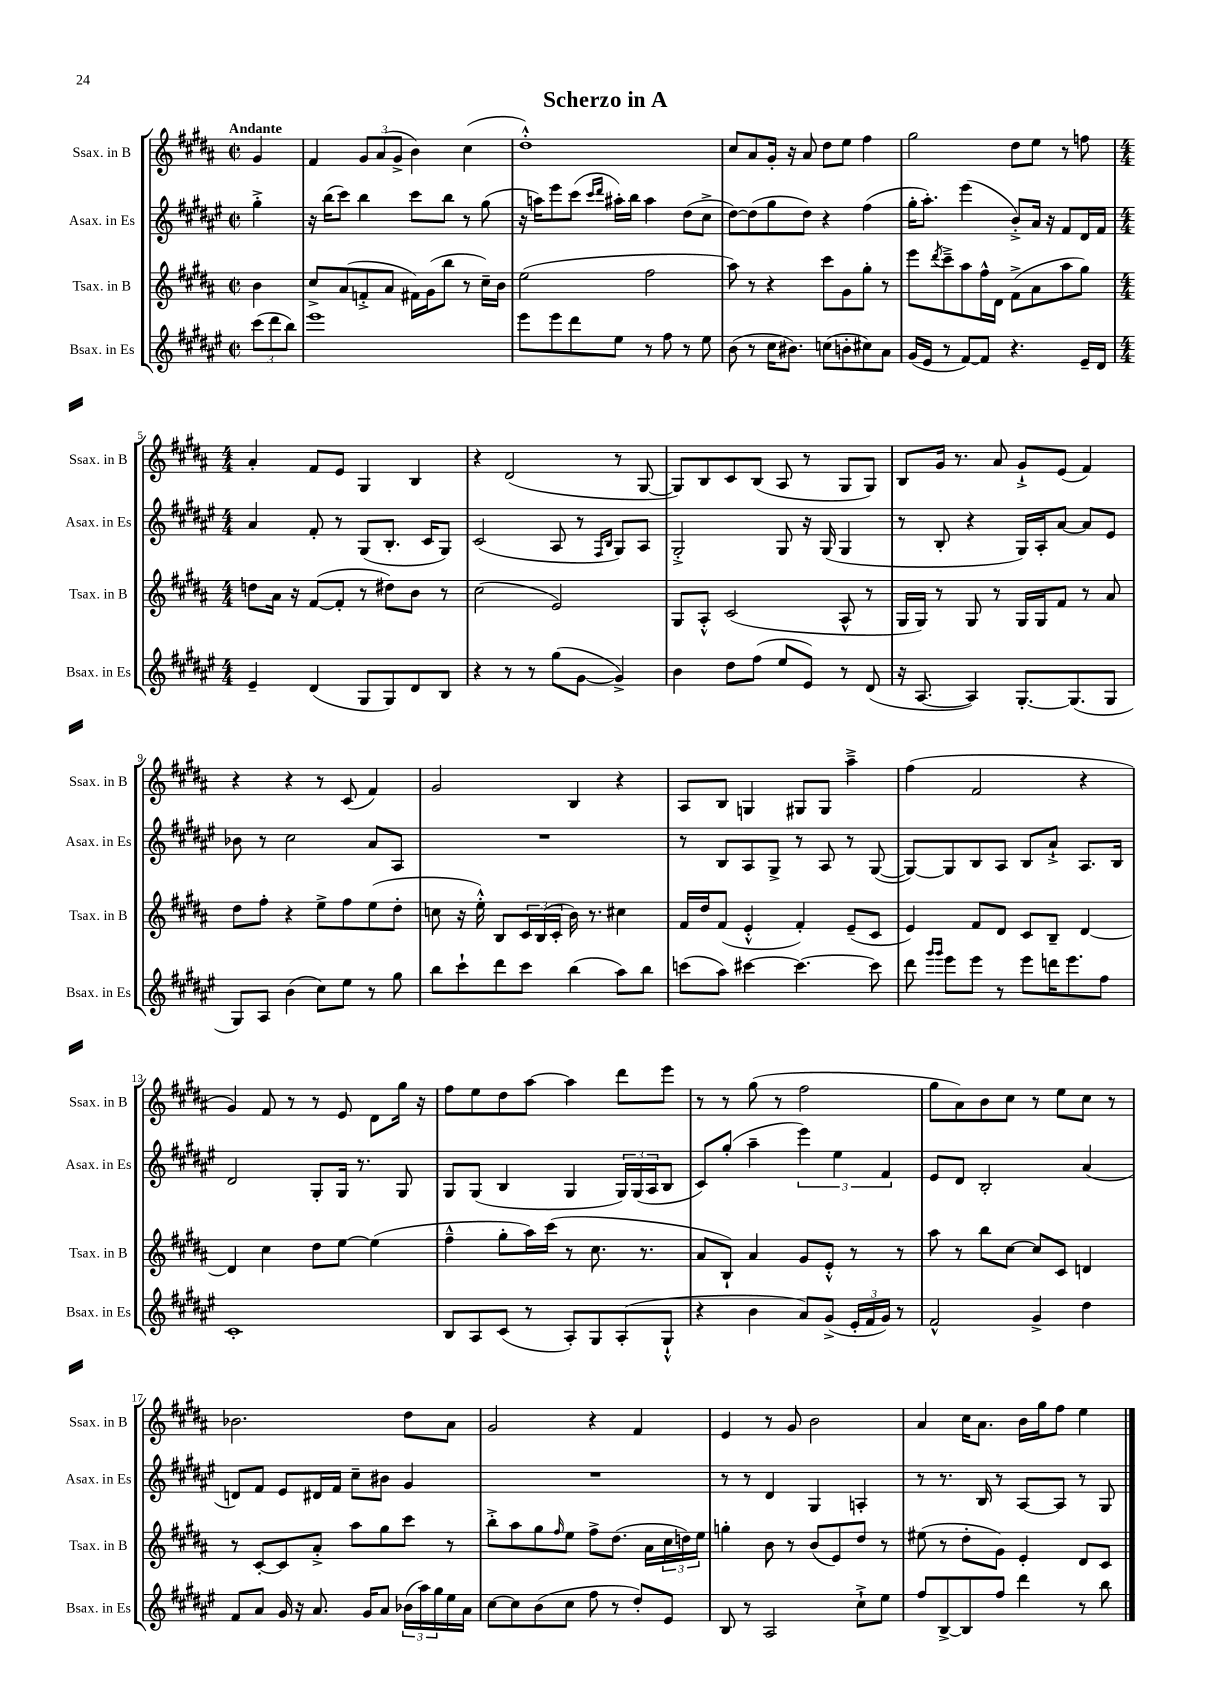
\header { title = "Scherzo in A" }
<<
\new StaffGroup <<
\new Staff = "s0" \with { instrumentName = "Ssax. in B" shortInstrumentName = "Ssax. in B" } {
    \clef treble \key b \major \defaultTimeSignature \time 2/2 \partial 4 \tempo "Andante"
    gis'4 |
    fis'4 \tuplet 3/2 { gis'8 ais'8( gis'8-> } b'4) cis''4( |
    dis''1-.-^) |
    cis''8 ais'8 gis'16-. r16 ais'8 dis''8 e''8 fis''4 |
    gis''2 dis''8 e''8 r8 f''8 |
    \numericTimeSignature \time 4/4 ais'4-. fis'8 e'8 gis4 b4 |
    r4 dis'2( r8 gis8~ |
    gis8) b8 cis'8 b8( ais8 r8 gis8 gis8) |
    b8 gis'16 r8. ais'8 gis'8-!-> e'8( fis'4) |
    r4 r4 r8 cis'8( fis'4) |
    gis'2 b4 r4 |
    ais8 b8 g4 gis8 gis8 ais''4---> |
    fis''4( fis'2 r4 |
    gis'4) fis'8 r8 r8 e'8 dis'8 gis''16 r16 |
    fis''8 e''8 dis''8 ais''8~ ais''4 dis'''8 e'''8 |
    r8 r8 gis''8( r8 fis''2 |
    gis''8 ais'8) b'8 cis''8 r8 e''8 cis''8 r8 |
    bes'2. dis''8 ais'8 |
    gis'2 r4 fis'4 |
    e'4 r8 gis'8 b'2 |
    ais'4 cis''16 ais'8. b'16 gis''16 fis''8 e''4 \bar "|." |
}
\new Staff = "s1" \with { instrumentName = "Asax. in Es" shortInstrumentName = "Asax. in Es" } {
    \clef treble \key fis \major \defaultTimeSignature \time 2/2 \partial 4
    gis''4-.-> |
    r16 b''16( cis'''8) b''4 cis'''8 b''8 r8 gis''8( |
    r16 a''16) eis'''8 cis'''8( \grace { cis'''16 dis'''16 } ais''16-.) b''16 ais''4 dis''8( cis''8-> |
    dis''8~) dis''8( gis''8 dis''8) r4 fis''4( |
    gis''16-. ais''8.-.) eis'''4( b'8-.->) ais'16 r16 fis'8 dis'16 fis'16 |
    \numericTimeSignature \time 4/4 ais'4 fis'8-. r8 gis8( b8.-. cis'16 gis8) |
    cis'2( ais8 r8 \grace { fis16 b16 } gis8) ais8 |
    gis2-.-> gis8 r16 gis16( gis4 |
    r8 b8-. r4 gis16) ais16-. ais'8~ ais'8 eis'8 |
    bes'8 r8 cis''2 ais'8 ais8 |
    R1 |
    r8 b8 ais8 gis8-> r8 ais8 r8 gis8~( |
    gis8~) gis8 b8 ais8 b8 ais'8-!-> ais8. b16 |
    dis'2 gis8-. gis16 r8. gis8 |
    gis8 gis8( b4 gis4 \tuplet 3/2 { gis16) gis16( ais16 } b8 |
    cis'8) gis''8-.( ais''4-- \tuplet 3/2 { eis'''4) eis''4 fis'4 } |
    eis'8 dis'8 b2-. ais'4( |
    d'8) fis'8 eis'8 dis'16 fis'16 cis''8-- bis'8 gis'4 |
    R1 |
    r8 r8 dis'4 gis4 a4-. |
    r8 r8. b16 r8 ais8~ ais8 r8 gis8 \bar "|." |
}
\new Staff = "s2" \with { instrumentName = "Tsax. in B" shortInstrumentName = "Tsax. in B" } {
    \clef treble \key b \major \defaultTimeSignature \time 2/2 \partial 4
    b'4 |
    cis''8-> ais'8( f'8-.-> ais'8 fis'16) gis'16( b''8 r8 cis''16--) b'16 |
    e''2( fis''2 |
    ais''8) r8 r4 cis'''8 gis'8 gis''8-. r8 |
    e'''8 \acciaccatura { dis'''8 } cis'''8---> ais''8 fis''16-^ dis'16 fis'8->( ais'8 ais''8 gis''8) |
    \numericTimeSignature \time 4/4 d''8 ais'16 r16 fis'8~( fis'8-. r8 dis''8) b'8 r8 |
    cis''2( e'2) |
    gis8 ais8-.-^ cis'2( ais8-^ r8 |
    gis16 gis16) r8 gis8 r8 gis16 gis16 fis'8 r8 ais'8 |
    dis''8 fis''8-. r4 e''8-> fis''8 e''8( dis''8-. |
    c''8 r16 e''16-.-^) b8 \tuplet 3/2 { cis'16 b16( cis'16-. } b'16) r8. cis''4 |
    fis'16 dis''16 fis'8( e'4-.-^ fis'4-.) e'8--( cis'8 |
    e'4) fis'8 dis'8 cis'8 b8-- dis'4~ |
    dis'4 cis''4 dis''8 e''8~ e''4( |
    fis''4---^ gis''8-. ais''16) cis'''16( r8 cis''8. r8. |
    ais'8 b8-!) ais'4 gis'8 e'8-.-^ r8 r8 |
    ais''8 r8 b''8 cis''8~ cis''8 cis'8 d'4 |
    r8 cis'8~-. cis'8 ais'8-.-> ais''8 gis''8 cis'''8 r8 |
    b''8-.-> ais''8 gis''8 \grace { fis''16 } e''8 fis''8-> dis''8.( ais'16 \tuplet 3/2 { cis''16 d''16) e''16 } |
    g''4-. b'8 r8 b'8( e'8) dis''8 r8 |
    eis''8( r8 dis''8-. gis'8) e'4-. dis'8 cis'8 \bar "|." |
}
\new Staff = "s3" \with { instrumentName = "Bsax. in Es" shortInstrumentName = "Bsax. in Es" } {
    \clef treble \key fis \major \defaultTimeSignature \time 2/2 \partial 4
    \tuplet 3/2 { cis'''8( dis'''8 b''8) } |
    eis'''1 |
    eis'''8 eis'''8 dis'''8 eis''8 r8 fis''8 r8 eis''8 |
    b'8( r8 cis''16 bis'8.) c''8( b'8-. cis''8) ais'8 |
    gis'16( eis'16 r8 fis'8~) fis'8 r4. eis'16-- dis'16 |
    \numericTimeSignature \time 4/4 eis'4-- dis'4( gis8 gis8) dis'8 b8 |
    r4 r8 r8 gis''8( gis'8~ gis'4->) |
    b'4 dis''8 fis''8( eis''8 eis'8) r8 dis'8( |
    r16 ais8.~ ais4) gis8.~-. gis8.( gis8 |
    gis8) ais8 b'4( cis''8) eis''8 r8 gis''8 |
    b''8 cis'''8-! dis'''8 cis'''8 b''4( ais''8) b''8 |
    c'''8( ais''8) cis'''4~ cis'''4.~ cis'''8 |
    dis'''8 \grace { gis'''16 gis'''16 } eis'''8 eis'''8 r8 eis'''8 d'''16 eis'''8. fis''8 |
    cis'1-. |
    b8 ais8 cis'8( r8 ais8-.) gis8 ais8-.( gis8-!-^ |
    r4 b'4 ais'8) gis'8->( \tuplet 3/2 { eis'16-. fis'16 gis'16) } r8 |
    fis'2-^ gis'4-> dis''4 |
    fis'8 ais'8 gis'16 r16 ais'8. gis'16 ais'8 \tuplet 3/2 { bes'16( ais''16) gis''16 } eis''16 ais'16 |
    cis''8~ cis''8 b'8( cis''8 fis''8 r8 dis''8-.) eis'8 |
    b8 r8 ais2 cis''8-!-> eis''8 |
    fis''8 b8~-> b8 fis''8 dis'''4 r8 b''8 \bar "|." |
}
>>
>>
